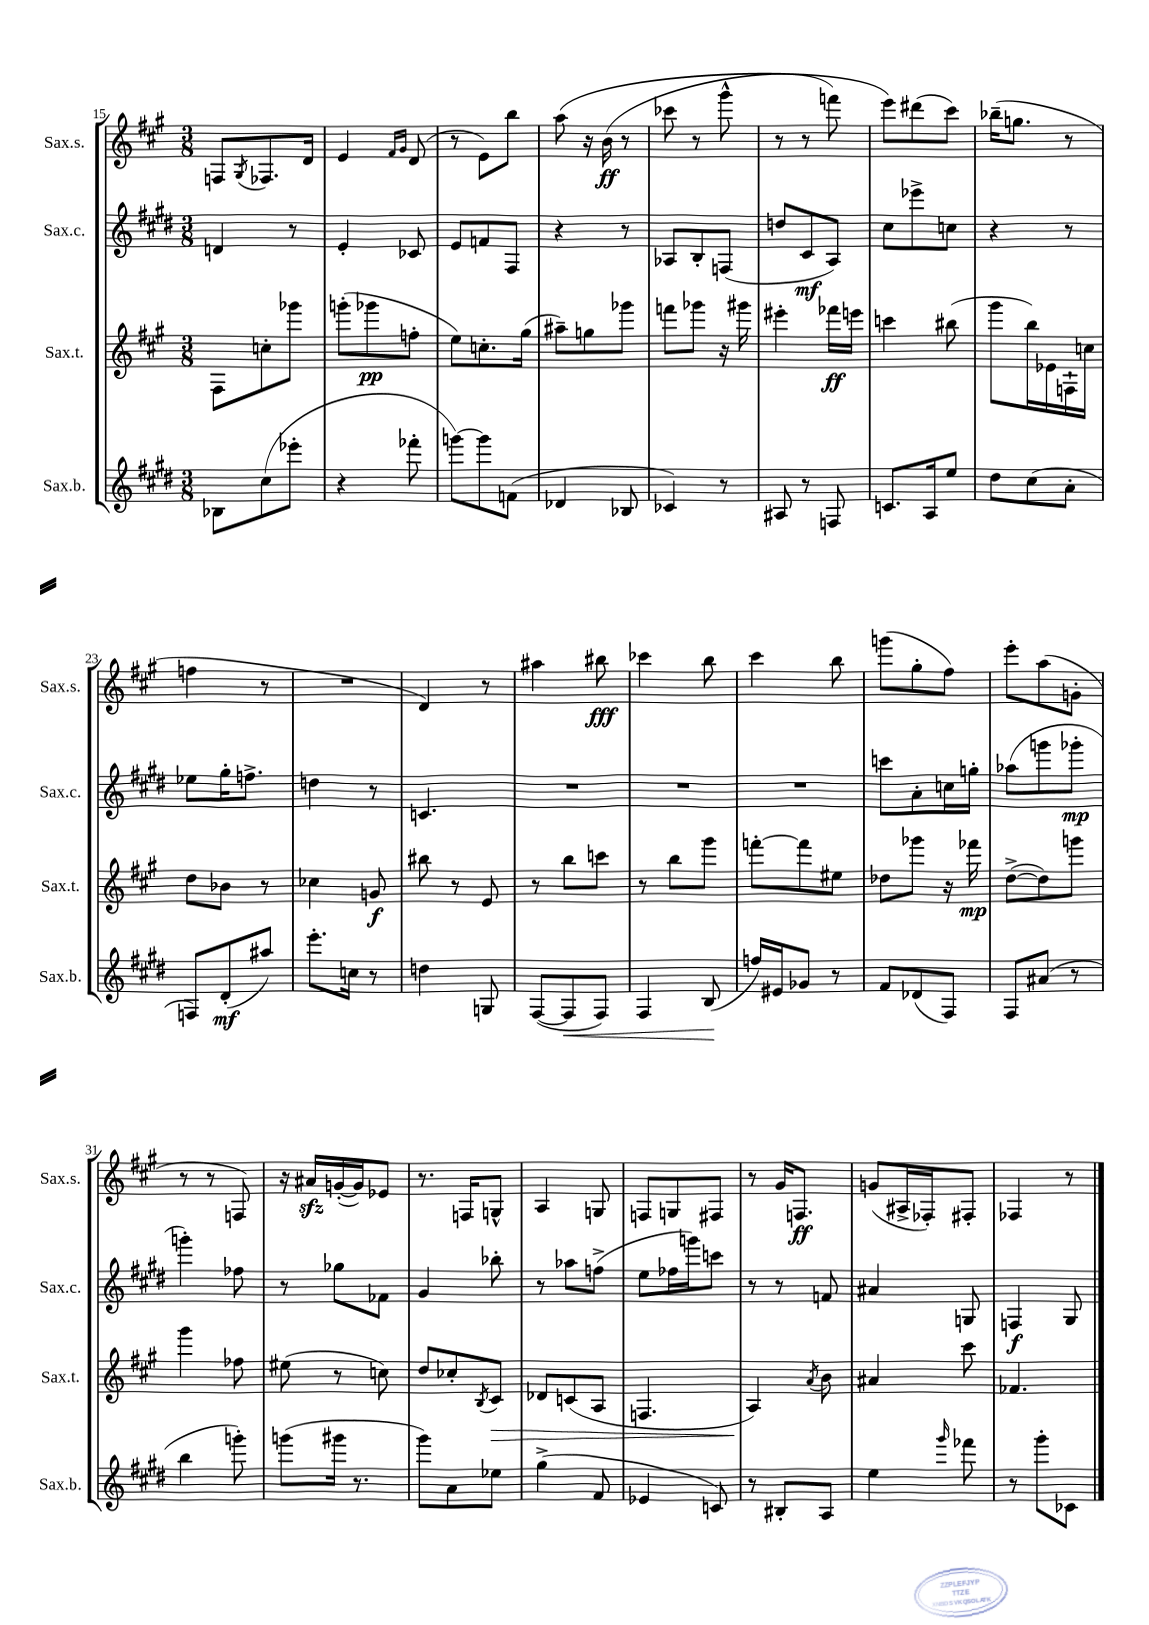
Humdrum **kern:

**kern	**dynam	**kern	**dynam	**kern	**dynam	**kern	**dynam
*part4	*part4	*part3	*part3	*part2	*part2	*part1	*part1
*staff4	*staff4	*staff3	*staff3	*staff2	*staff2	*staff1	*staff1
*I"Sax.b.	*	*I"Sax.t.	*	*I"Sax.c.	*	*I"Sax.s.	*
*I'Sax.b.	*	*I'Sax.t.	*	*I'Sax.c.	*	*I'Sax.s.	*
*clefG2	*	*clefG2	*	*clefG2	*	*clefG2	*
*k[f#c#g#d#]	*	*k[f#c#g#]	*	*k[f#c#g#d#]	*	*k[f#c#g#]	*
*M3/8	*	*M3/8	*	*M3/8	*	*M3/8	*
=15	=15	=15	=15	=15	=15	=15	=15
8B-X\L	.	8F#\L	.	4dn/	.	8Fn/L	.
.	.	.	.	.	.	8qG#/	.
(8cc#\	.	8ccn'\	.	.	.	8.F-X/	.
8eee-X'\J	.	8ggg-X\J	.	8r	.	.	.
.	.	.	.	.	.	16d/Jk	.
=16	=16	=16	=16	=16	=16	=16	=16
4r	.	(8gggn'\L	.	4e'/	.	4e/	.
.	.	8ggg-X\	pp	.	.	.	.
.	.	.	.	.	.	16qqf#/LL	.
.	.	.	.	.	.	16qqg#/JJ	.
8fff-X'\	.	8ffn'\J	.	8c-X/	.	(8d/	.
=17	=17	=17	=17	=17	=17	=17	=17
[8gggn\L)	.	8ee\L)	.	8e/L	.	8r	.
8ggg\]	.	8.ccn'\	.	8fn/	.	8e\L)	.
(8fn\J	.	.	.	8F#/J	.	8bb\J	.
.	.	(16gg#\Jk	.	.	.	.	.
=18	=18	=18	=18	=18	=18	=18	=18
4d-X/	.	8aa#X~\L)	.	4r	.	(8aa\	.
.	.	8ggn\	.	.	.	16r	.
.	.	.	.	.	.	(16b\	ff
8B-X/	.	8ggg-X\J	.	8r	.	8r	.
=19	=19	=19	=19	=19	=19	=19	=19
4c-X/)	.	8fffn\L	.	8A-X/L	.	8ccc-X\	.
.	.	8ggg-X\J	.	8B'/	.	8r	.
8r	.	16r	.	(8Fn/J	.	8ggg#^^\	.
.	.	16ggg#X\	.	.	.	.	.
=20	=20	=20	=20	=20	=20	=20	=20
8A#X/	.	4eee#X'\	.	8ddn/L	.	8r	.
8r	.	.	.	8c#/	mf	8r	.
8Fn/	.	16fff-X\LL	ff	8A/J)	.	8fffn\)	.
.	.	16eeen\JJ	.	.	.	.	.
=21	=21	=21	=21	=21	=21	=21	=21
8.cn/L	.	4cccn\	.	8cc#\L	.	8eee\L)	.
.	.	.	.	8eee-X^\	.	(8ddd#X\	.
16A/k	.	.	.	.	.	.	.
8ee/J	.	(8bb#X\	.	8ccn\J	.	8ccc#\J)	.
=22	=22	=22	=22	=22	=22	=22	=22
8dd#\L	.	8ggg#\L	.	4r	.	(16bb-X~\KL	.
.	.	.	.	.	.	8.ggn\J	.
(8cc#\	.	16bb\L)	.	.	.	.	.
.	.	16e-X\	.	.	.	.	.
8a'\J	.	16Fn`\	.	8r	.	8r	.
.	.	16ccn\JJ	.	.	.	.	.
!!LO:LB:g=z
=23	=23	=23	=23	=23	=23	=23	=23
8Fn/L)	.	8dd\L	.	8ee-X\L	.	4ffn\	.
(8d#'/	mf	8b-X\J	.	16gg#'\K	.	.	.
.	.	.	.	8.ffn^\J	.	.	.
8aa#X/J)	.	8r	.	.	.	8r	.
=24	=24	=24	=24	=24	=24	=24	=24
8.eee'\L	.	4cc-X\	.	4ddn\	.	4.r	.
16ccn\Jk	.	.	.	.	.	.	.
8r	.	8gn/	f	8r	.	.	.
=25	=25	=25	=25	=25	=25	=25	=25
4ddn\	.	8bb#X\	.	4.cn/	.	4d/)	.
.	.	8r	.	.	.	.	.
8Gn/	.	8e/	.	.	.	8r	.
=26	=26	=26	=26	=26	=26	=26	=26
([8F#/L	.	8r	.	4.r	.	4aa#X\	.
!	!LO:HP:b	!	!	!	!	!	!
8F#/]	<	8bb\L	.	.	.	.	.
8F#/J)	.	8cccn\J	.	.	.	8bb#X\	fff
=27	=27	=27	=27	=27	=27	=27	=27
4F#/	.	8r	.	4.r	.	4ccc-X\	.
.	.	8bb\L	.	.	.	.	.
(8B/	.	8ggg#\J	.	.	.	8bb\	.
.	[	.	.	.	.	.	.
=28	=28	=28	=28	=28	=28	=28	=28
16ffn/LL)	.	[8fffn'\L	.	4.r	.	4ccc#\	.
16e#X/J	.	.	.	.	.	.	.
8g-X/J	.	8fff\]	.	.	.	.	.
8r	.	8ee#X\J	.	.	.	8bb\	.
=29	=29	=29	=29	=29	=29	=29	=29
8f#/L	.	8dd-X\L	.	8cccn\L	.	(8gggn\L	.
(8d-X/	.	8ggg-X\J	.	8a'\	.	8gg#'\	.
8F#/J)	.	16r	.	16ccn\L	.	8ff#\J)	.
.	.	16fff-X\	mp	16ggn'\JJ	.	.	.
=30	=30	=30	=30	=30	=30	=30	=30
8F#/L	.	([8dd^\L	.	(8aa-X\L	.	8eee'\L	.
(8a#X/J	.	8dd\])	.	8gggn\	.	(8aa\	.
8r	.	8gggn\J	.	8ggg-X'\J	mp	8gn'\J	.
!!LO:LB:g=z
=31	=31	=31	=31	=31	=31	=31	=31
4bb\	.	4ggg#\	.	4gggn'\)	.	8r	.
.	.	.	.	.	.	8r	.
8gggn'\)	.	8ff-X\	.	8ff-X\	.	8Fn/)	.
=32	=32	=32	=32	=32	=32	=32	=32
(8gggn\L	.	(8ee#X\	.	8r	.	16r	.
.	.	.	.	.	.	16a#Xzz/LL	.
16ggg#X\Jk	.	8r	.	8gg-X\L	.	([16gn'/	.
8.r	.	.	.	.	.	16g/J])	.
.	.	8ccn\)	.	8f-X\J	.	8e-X/J	.
=33	=33	=33	=33	=33	=33	=33	=33
8ggg#\L)	.	8dd/L	.	4g#/	.	8.r	.
8a\	.	8cc-X'/	.	.	.	.	.
.	.	.	.	.	.	16Fn/KL	.
.	.	8qB/	.	.	.	.	.
!	!	!	!LO:HP:b	!	!	!	!
8ee-X\J	.	8c#/J	>	8bb-X'\	.	8Gn^^/J	.
=34	=34	=34	=34	=34	=34	=34	=34
(4gg#^\	.	8d-X/L	.	8r	.	4A/	.
.	.	(8cn/	.	8aa-X\L	.	.	.
8f#/	.	8A/J	.	(8ffn^\J	.	8Gn/	.
=35	=35	=35	=35	=35	=35	=35	=35
4e-X/	.	4.Fn/	.	8ee\L	.	8Fn/L	.
.	.	.	.	16ff-X\L	.	8Gn/	.
.	.	.	.	16gggn\J)	.	.	.
8cn/)	.	.	.	8cccn\J	.	8F#X/J	.
=36	=36	=36	=36	=36	=36	=36	=36
8r	.	4A/)	.	8r	.	8r	.
8B#X'/L	.	.	.	8r	.	16g#/KL	.
.	.	.	.	.	.	8.Fn/J	ff
.	.	8qa/	.	.	.	.	.
8A/J	.	8b\	]	8fn/	.	.	.
=37	=37	=37	=37	=37	=37	=37	=37
4ee\	.	4a#X/	.	4a#X/	.	(8gn/L	.
.	.	.	.	.	.	16A#X^/L	.
.	.	.	.	.	.	16F-X'/J)	.
16qqggg#/	.	.	.	.	.	.	.
8fff-X\	.	8ccc#\	.	8Gn/	.	8F#X'/J	.
=38	=38	=38	=38	=38	=38	=38	=38
8r	.	4.f-X/	.	4Fn/	f	4F-X/	.
8ggg#'\L	.	.	.	.	.	.	.
8c-X\J	.	.	.	8G#/	.	8r	.
==	==	==	==	==	==	==	==
*-	*-	*-	*-	*-	*-	*-	*-
